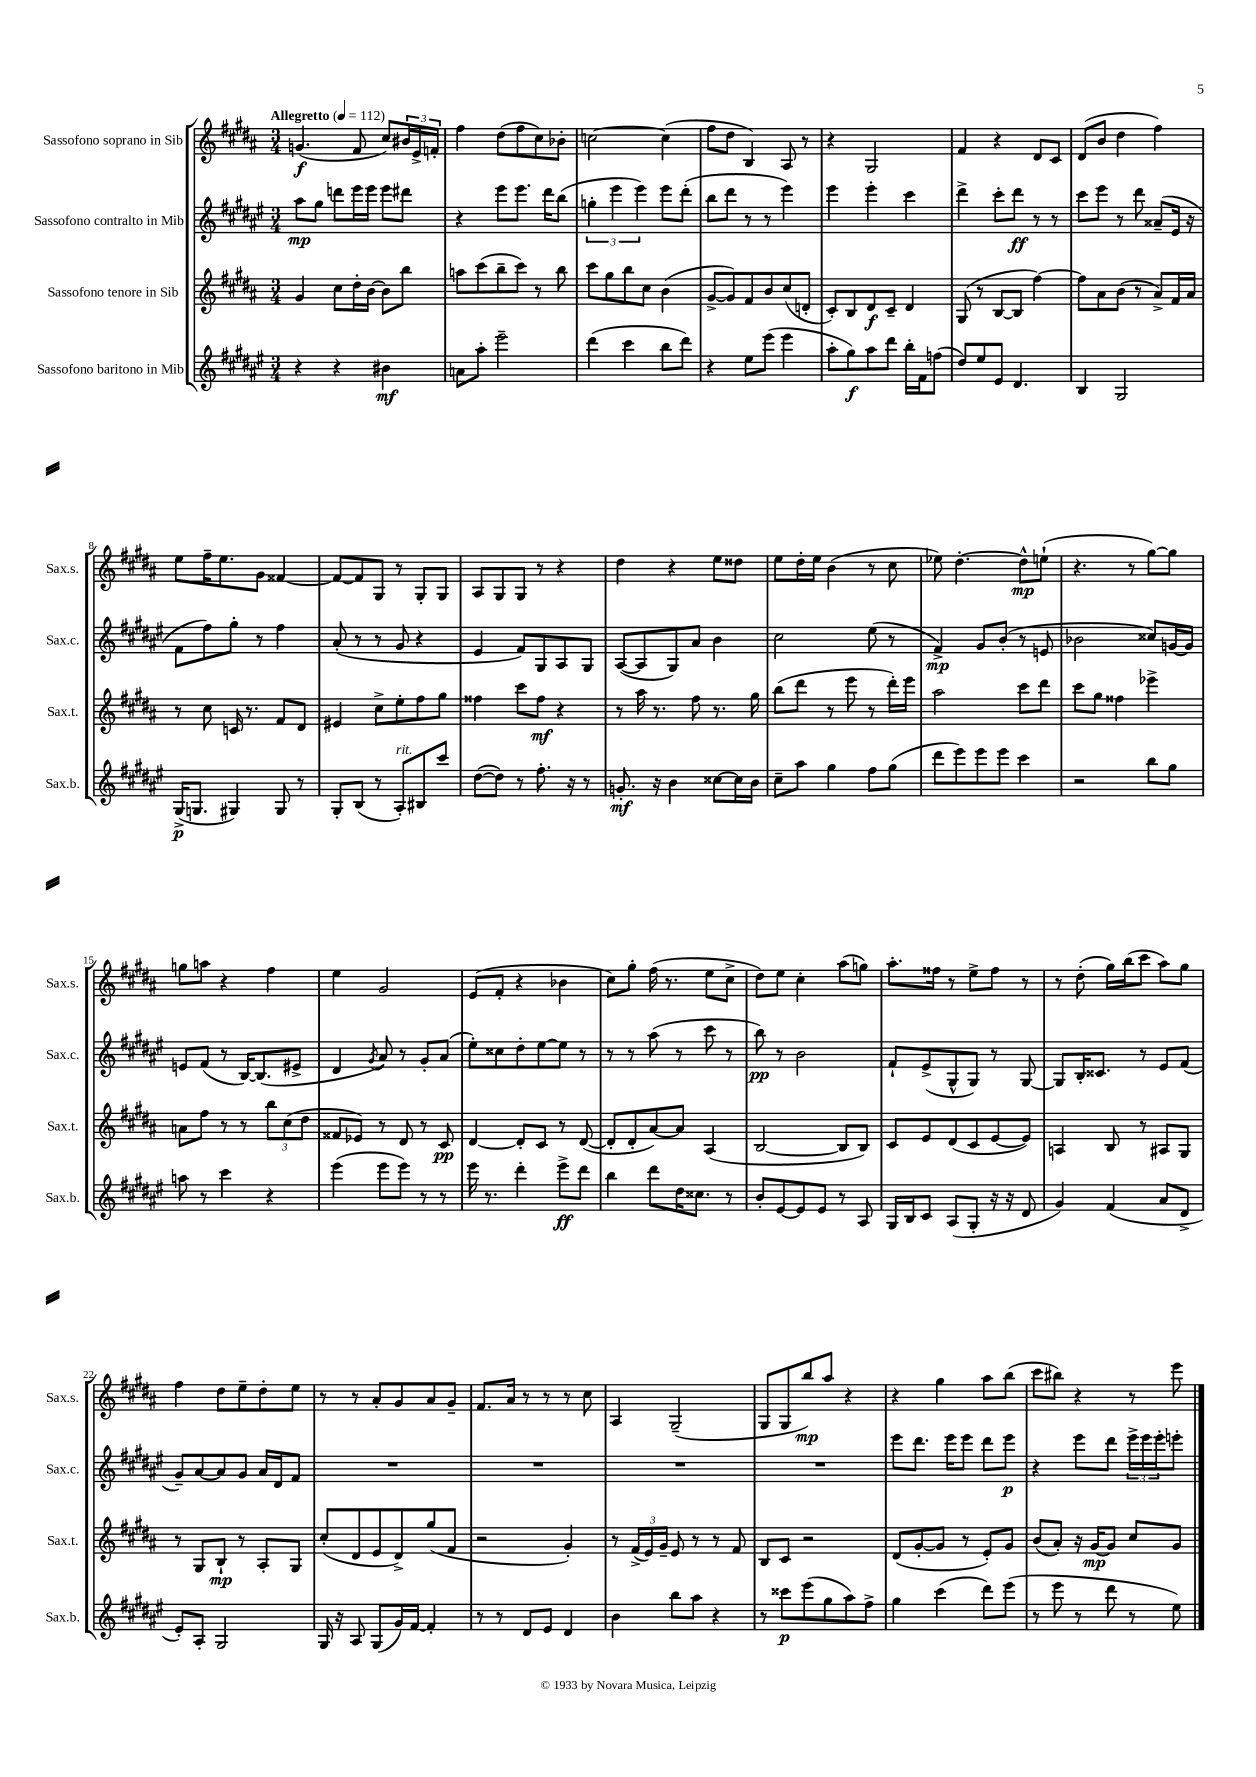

**kern	**kern	**kern	**kern
*staff4	*staff3	*staff2	*staff1
*clefG2	*clefG2	*clefG2	*clefG2
*k[f#c#g#d#a#e#]	*k[f#c#g#d#a#]	*k[f#c#g#d#a#e#]	*k[f#c#g#d#a#]
*M3/4	*M3/4	*M3/4	*M3/4
*MM112	*MM112	*MM112	*MM112
4r	4g#	8aa#	(4.g
.	.	8gg#	.
4r	8cc#	8ddd	.
.	16dd#'	16eee#	8f#
.	[16b	16eee#	.
4b#	8b]	8eee#	8cc#)
.	8bb	8ddd#	24b#
.	.	.	24e^
.	.	.	24f'
=	=	=	=
8a	8aa	4r	4ff#
8aa#'	(8ccc#	.	.
2eee#~	8bb~	8eee#	(8dd#
.	8ccc#)	8.eee#	8ff#
.	8r	.	8cc#)
.	.	16ddd#	.
.	8bb	(8bb	8b-'
=	=	=	=
(4ddd#	8ccc#	6gg'	[2cc
.	8gg#	.	.
.	.	6eee#	.
4ccc#	8bb	.	.
.	.	6eee#)	.
.	8cc#	.	.
8bb	(4b	8eee#	(4cc]
8ddd#)	.	(8ddd#'	.
=	=	=	=
4r	[8g#^	8bb	8ff#
.	8g#])	8ddd#	8dd#
8ee#	8f#	8r	4B)
(8eee#	8b	8r	.
4eee#	(8cc#	4eee#)	8A#
.	8d'	.	8r
=	=	=	=
8aa#'	8c#')	4eee#	4r
8gg#)	8B	.	.
8aa#	8d#	4eee#'	2G#
8ddd#	8c#~	.	.
16bb'	4d#	4ccc#	.
16f#	.	.	.
(8ff	.	.	.
=	=	=	=
8dd#)	(8G#	4ddd#^	4f#
8ee#	8r	.	.
8e#	[8B	8ccc#'	4r
4.d#	8B]	8ddd#	.
.	[4ff#)	8r	8d#
.	.	8r	8c#
=	=	=	=
4B	8ff#]	8ccc#	(8d#
.	8a#	8eee#	8b
2G#	(8b	8r	4dd#
.	8r	8ddd#	.
.	8a#^)	(8a##~	4ff#)
.	16f#	16e#	.
.	16a#	16r	.
=	=	=	=
(16G#^	8r	8f#	8ee
8.G	.	.	.
.	8cc#	8ff#)	16ff#~
.	.	.	8.ee
4G#)	16c	8gg#'	.
.	8.r	.	.
.	.	8r	8g#
8G#	8f#	4ff#	[4f##
8r	8d#	.	.
=	=	=	=
8G#'	4e#	(8a#'	8f##_
(8B	.	8r	8f##]
8r	8cc#^	8r	8G#
8A#')	8ee'	8g#	8r
8B#	8ff#	4r	8G#'
8ccc#	8gg#	.	8G#
=	=	=	=
([8dd#	4ff##	4e#	8A#
8dd#])	.	.	8G#
8r	8ccc#	8f#)	8G#
8.ff#'	8ff##	8G#	8r
.	4r	8A#	4r
16r	.	.	.
8r	.	8G#	.
=	=	=	=
8.g'	8r	([8A#	4dd#
.	16aa#	8A#]	.
16r	8.r	.	.
4b	.	8G#)	4r
.	8ff#	8a#	.
[8cc##	8.r	4b	8ee
16cc##]	.	.	8dd##
16b	16gg#	.	.
=	=	=	=
8cc#~	(8bb	2cc#	8ee
8aa#	8ddd#	.	16dd#'
.	.	.	16ee
4gg#	8r	.	(4b
.	8eee	.	.
8ff#	8r	(8ee#	8r
(8gg#	16ddd#')	8r	8cc#
.	16eee	.	.
=	=	=	=
8ddd#	2aa#	4f#^)	8ee-)
8eee#)	.	.	[4.dd#'
8eee#	.	8g#	.
8eee#	.	(8b'	.
4ccc#	8ccc#	8r	8dd#^^]
.	8ddd#	8e	(8ee`
=	=	=	=
2r	8ccc#	2b-	4.r
.	8gg#	.	.
.	4ff##	.	.
.	.	.	8r
8bb	4eee-^	8cc##)	[8gg#)
8gg#	.	[16g	8gg#]
.	.	16g]	.
=	=	=	=
8aa	8a	8e	8gg
8r	8ff#	(8f#	8aa
4ccc#	8r	8r	4r
.	8r	[16B)	.
.	.	(8.B]	.
4r	12bb	.	4ff#
.	(12cc#	.	.
.	.	8e#^	.
.	12dd#	.	.
=	=	=	=
(4eee#	8f##	4d#	4ee
.	8e-)	.	.
.	.	8qg#	.
8eee#	8r	8a#)	2g#
8eee#)	8d#	8r	.
8r	8r	8g#'	.
8r	8c#	(8a#	.
=	=	=	=
16eee#	[4d#	8ee#')	(8e
8.r	.	.	.
.	.	8cc##	8f#'
4ddd#'	8d#']	8dd#'	4r
.	8c#	[8ee#	.
8eee#^	8r	8ee#]	4b-
8ddd#	([8d#	8r	.
=	=	=	=
4bb	8d#']	8r	8cc#)
.	8d#'	8r	8gg#'
8ddd#	[8a#)	(8aa#	(16ff#
.	.	.	8.r
16dd#	8a#]	8r	.
8.cc##	.	.	.
.	(4A#	8ccc#	8ee
8r	.	8r	8cc#^
=	=	=	=
8b'	[2B	8bb)	8dd#)
[8e#	.	8r	8ee
8e#]	.	2b	4cc#'
8e#	.	.	.
8r	8B]	.	(8aa#
8A#	8B)	.	8gg)
=	=	=	=
16G#	8c#	8f#`	8.aa#'
16B	.	.	.
8c#	8e	(8e#^	.
.	.	.	16ff##
(8A#	(8d#	8G#^^	8r
8G#'	8c#	8G#)	8ee^
16r	[8e	8r	8ff##
16r	.	.	.
8d#	8e])	[8G#	8r
=	=	=	=
4g#)	4A	8G#]	8r
.	.	16B'	(8dd#'
.	.	8.c##	.
(4f#	8B	.	16gg#)
.	.	.	(16bb
.	8r	8r	8ccc#
8a#	8A#	8e#	8aa#)
8d#^	8G#	(8f#	8gg#
=	=	=	=
8e#')	8r	8g#~)	4ff#
8A#'	8G#	[8a#	.
2G#	8B`	8a#]	8dd#
.	8r	8g#	8ee~
.	8A#'	16a#	8dd#'
.	.	16d#	.
.	8G#	8f#	8ee
=	=	=	=
16G#	(8cc#'	2.r	8r
16r	.	.	.
8A#	8d#	.	8r
(8G#	8e	.	8a#'
16g#)	8d#^)	.	8g#
[16f#	.	.	.
4f#']	(8gg#	.	8a#
.	8f#	.	8g#~
=	=	=	=
8r	2r	2.r	8.f#
8r	.	.	.
.	.	.	16a#
8d#	.	.	8r
8e#	.	.	8r
4d#	4g#')	.	8r
.	.	.	8cc#
=	=	=	=
4b	8r	2.r	4A#
.	(24f#^	.	.
.	24e)	.	.
.	24g#~	.	.
8bb	8e	.	(2G#~
8aa#	8r	.	.
4r	8r	.	.
.	8f#	.	.
=	=	=	=
8r	8B	2.r	8G#
8ccc##	8c#	.	8G#
(8eee#	2r	.	8bb)
8gg#	.	.	8aa#
8aa#)	.	.	4r
8ff#^	.	.	.
=	=	=	=
4gg#	(8d#	8eee#	4r
.	[8g#'	8.ddd#	.
(4ccc#	8g#]	.	4gg#
.	.	16eee#	.
.	8r	8eee#	.
8ddd#)	8e')	8ddd#	8aa#
(8eee#	8g#	8eee#	(8bb
=	=	=	=
8r	(8b	4r	8ccc#
8eee#	8a#')	.	8bb#)
8r	16r	8eee#	4r
.	[16g#	.	.
8ddd#	8g#]	8ddd#	.
8r	8cc#	24eee#^	8r
.	.	24eee#	.
.	.	24eee#'	.
8ee#)	8g#	8eee'	8eee
==	==	==	==
*-	*-	*-	*-
